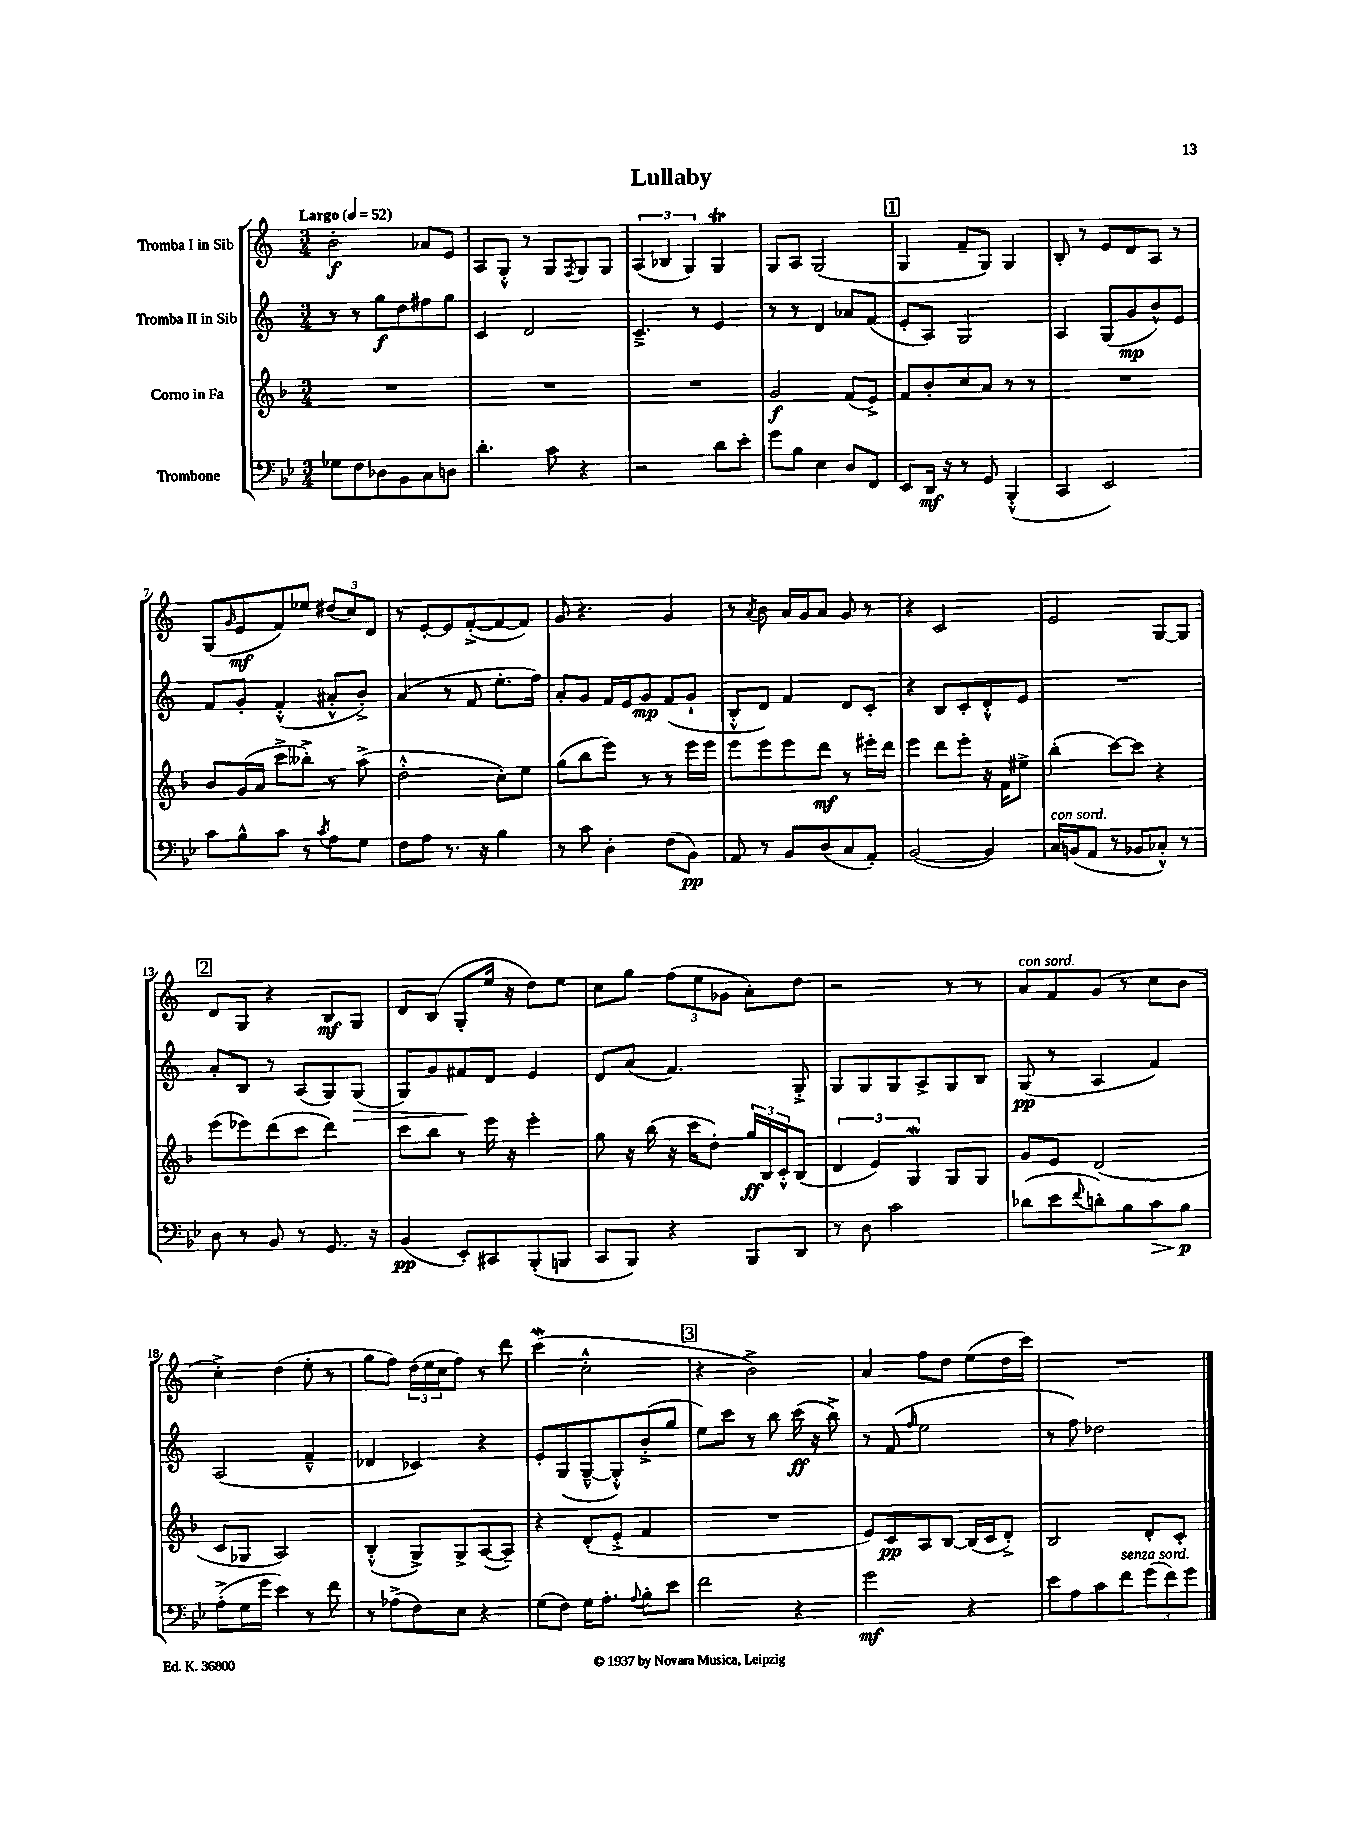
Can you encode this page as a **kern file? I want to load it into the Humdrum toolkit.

**kern	**dynam	**kern	**dynam	**kern	**dynam	**kern	**dynam
*part4	*part4	*part3	*part3	*part2	*part2	*part1	*part1
*staff4	*staff4	*staff3	*staff3	*staff2	*staff2	*staff1	*staff1
*I"Trombone	*	*I"Corno in Fa	*	*I"Tromba II in Sib	*	*I"Tromba I in Sib	*
*clefF4	*	*clefG2	*	*clefG2	*	*clefG2	*
*k[b-e-]	*	*k[b-]	*	*k[]	*	*k[]	*
*M3/4	*	*M3/4	*	*M3/4	*	*M3/4	*
*MM52	*	*MM52	*	*MM52	*	*MM52	*
=1	=1	=1	=1	=1	=1	=1	=1
!	!	!	!	!	!	!LO:TX:a:B:t=Largo	!
8G-X\L	.	2.r	.	8r	.	2b'\	f
8F\	.	.	.	8r	.	.	.
8D-X\	.	.	.	8gg\L	f	.	.
8BB-\	.	.	.	8dd\	.	.	.
8C\	.	.	.	8ff#X\	.	8a-X/L	.
8Dn\J	.	.	.	8gg\J	.	8e/J	.
=2	=2	=2	=2	=2	=2	=2	=2
4.d'\	.	2.r	.	4c/	.	8A/L	.
.	.	.	.	.	.	8G'^^/J	.
.	.	.	.	2d/	.	8r	.
8c\	.	.	.	.	.	8G/L	.
.	.	.	.	.	.	8qF/	.
4r	.	.	.	.	.	8G/	.
.	.	.	.	.	.	8G/J	.
=3	=3	=3	=3	=3	=3	=3	=3
2r	.	2.r	.	4.c~^/	.	(6A/	.
.	.	.	.	.	.	6B-X/	.
.	.	.	.	.	.	6G/)	.
.	.	.	.	8r	.	.	.
8d\L	.	.	.	4e/	.	4GT/	.
8e-'\J	.	.	.	.	.	.	.
=4	=4	=4	=4	=4	=4	=4	=4
8g\L	.	2g/	f	8r	.	8G/L	.
8B-\J	.	.	.	8r	.	8A/J	.
4E-\	.	.	.	4d/	.	(2G/	.
8D/L	.	(8f/L	.	8a-X/L	.	.	.
8FF/J	.	8e^/J)	.	(8f/J	.	.	.
!!LO:REH:place=s1:t=1
=5	=5	=5	=5	=5	=5	=5	=5
8EE-/L	.	8f/L	.	8e'/L	.	4G/	.
16DD/Jk	mf	8b-'/	.	8A/J)	.	.	.
16r	.	.	.	.	.	.	.
8r	.	8cc/	.	2G/	.	8f~/L	.
8GG/	.	8a/J	.	.	.	8G/J)	.
(4BBB-'^^/	.	8r	.	.	.	4G/	.
.	.	8r	.	.	.	.	.
=6	=6	=6	=6	=6	=6	=6	=6
4CC/	.	2.r	.	4A/	.	8B'/	.
.	.	.	.	.	.	8r	.
2EE-/)	.	.	.	(8G/L	.	8e/L	.
.	.	.	.	8g/	mp	8d/	.
.	.	.	.	8b^^/)	.	8A/J	.
.	.	.	.	8e/J	.	8r	.
!!LO:LB:g=z
=7	=7	=7	=7	=7	=7	=7	=7
8c\L	.	8b-/L	.	8f/L	.	(8G/L	.
.	.	.	.	.	.	16qqg/	.
8B-^^\	.	(16g/L	.	8g'/J	.	8e/	mf
.	.	16a/JJ	.	.	.	.	.
8c\J	.	8ccc^\L	.	(4f'^^/	.	8f/)	.
8r	.	8bb--X'^\J)	.	.	.	8ee-X/J	.
8qc/	.	.	.	.	.	.	.
8A\L	.	8r	.	8a#X'^^/L	.	(12dd#X/L	.
.	.	.	.	.	.	12cc/)	.
8G\J	.	(8aa^\	.	8b'^/J)	.	.	.
.	.	.	.	.	.	12d/J	.
=8	=8	=8	=8	=8	=8	=8	=8
8F\L	.	2dd'^^\	.	(4a/	.	8r	.
8A\J	.	.	.	.	.	[8e'/L	.
8.r	.	.	.	8r	.	8e/]	.
.	.	.	.	8f/	.	([8f'^/	.
16r	.	.	.	.	.	.	.
4B-\	.	8cc'\L)	.	8.ee'\L	.	8f/_	.
.	.	8ee\J	.	.	.	8f/J])	.
.	.	.	.	16ff\Jk)	.	.	.
=9	=9	=9	=9	=9	=9	=9	=9
8r	.	(8gg\L	.	8a'/L	.	8g/	.
8c\	.	8bb-\	.	8g/J	.	4.r	.
4D'\	.	8eee\J)	.	16f/LL	.	.	.
.	.	.	.	16e/J	.	.	.
.	.	8r	.	8g/J	mp	.	.
(8F\L	.	8r	.	(8f/L	.	4g/	.
8BB-\J)	pp	16eee\LL	.	8g`/J	.	.	.
.	.	16eee\JJ	.	.	.	.	.
=10	=10	=10	=10	=10	=10	=10	=10
8AA/	.	8eee\L	.	8B'^^/L	.	8r	.
.	.	.	.	.	.	8qa/	.
8r	.	8eee\	.	8d/J)	.	8b\	.
8BB-/L	.	8eee\	.	4f/	.	16a/LL	.
.	.	.	.	.	.	16g/J	.
(8D/	.	8ddd\J	mf	.	.	8a/J	.
8C/	.	8r	.	8d/L	.	8g/	.
8AA'/J)	.	16eee#X'\LL	.	8c'/J	.	8r	.
.	.	16ddd\JJ	.	.	.	.	.
=11	=11	=11	=11	=11	=11	=11	=11
([2BB-/	.	4eee\	.	4r	.	4r	.
.	.	8ddd\L	.	8B/L	.	2c/	.
.	.	8eee'\J	.	8c'/	.	.	.
4BB-/])	.	16r	.	8d'^^/	.	.	.
.	.	16f\KL	.	.	.	.	.
.	.	8ee#X^\J	.	8e/J	.	.	.
=12	=12	=12	=12	=12	=12	=12	=12
!LO:TX:a:i:t=con sord.	!	!	!	!	!	!	!
16C/LL	.	(4bb-'\	.	2.r	.	2e/	.
(16BBn/J	.	.	.	.	.	.	.
8AA/J	.	.	.	.	.	.	.
8r	.	[8ccc\L)	.	.	.	.	.
8BB-X/L	.	8ccc\J]	.	.	.	.	.
8C-X'^^/J)	.	4r	.	.	.	[8G/L	.
8r	.	.	.	.	.	8G/J]	.
!!LO:LB:g=z
!!LO:REH:place=s1:t=2
=13	=13	=13	=13	=13	=13	=13	=13
8D\	.	(8eee\L	.	8a'/L	.	8d/L	.
8r	.	8eee-X\)	.	8B/J	.	8G/J	.
8BB-/	.	(8ddd\	.	8r	.	4r	.
8r	.	8ccc\J	.	(8A/L	.	.	.
8.GG/	.	4ddd\)	.	8G/)	.	8B/L	mf
!	!	!	!	!	!LO:HP:b	!	!
.	.	.	.	(8G/J	>	8G/J	.
16r	.	.	.	.	.	.	.
=14	=14	=14	=14	=14	=14	=14	=14
(4BB-/	pp	8ccc\L	.	8G/L)	.	8d/L	.
.	.	8bb-\J	.	8g/	.	(8B/J	.
8EE-'/L)	.	8r	.	8f#X/	.	8G'/L	.
8CC#X/	.	16eee\	.	8d/J	]	16ee/Jk	.
.	.	16r	.	.	.	16r	.
(8BBB-'/	.	4eee'\	.	4e/	.	8dd\L)	.
8BBBn/J	.	.	.	.	.	8ee\J	.
=15	=15	=15	=15	=15	=15	=15	=15
8CC/L	.	8gg\	.	8d/L	.	8cc\L	.
8BBB-/J)	.	16r	.	(8a/J	.	8gg\J	.
.	.	(16bb-\	.	.	.	.	.
4r	.	16r	.	4.f/)	.	(12ff\L	.
.	.	16ccc\KL	.	.	.	.	.
.	.	.	.	.	.	12ee\	.
.	.	8dd'\J)	.	.	.	.	.
.	.	.	.	.	.	12g-X\J	.
8BBB-/L	.	24gg/LL	ff	.	.	8a'\L)	.
.	.	24B-/	.	.	.	.	.
.	.	24c'^^/J	.	.	.	.	.
8DD/J	.	(8B-/J	.	8G'^/	.	8dd\J	.
=16	=16	=16	=16	=16	=16	=16	=16
8r	.	6d/	.	8G/L	.	2r	.
8D\	.	.	.	8G/	.	.	.
.	.	6e/)	.	.	.	.	.
2c\	.	.	.	8G/	.	.	.
.	.	6GW/	.	.	.	.	.
.	.	.	.	8A^/	.	.	.
.	.	8G/L	.	8G/	.	8r	.
.	.	8G/J	.	8B/J	.	8r	.
=17	=17	=17	=17	=17	=17	=17	=17
!	!	!	!	!	!	!LO:TX:a:i:t=con sord.	!
(8d-X\L	.	8g/L	.	(8G/	pp	8a/L	.
8e-\	.	8e/J	.	8r	.	8f/	.
8qqf/	.	.	.	.	.	.	.
8dn'\)	.	(2d/	.	4A/	.	(8g/J	.
8B-\	.	.	.	.	.	8r	.
!	!LO:HP:b	!	!	!	!	!	!
8c\	>	.	.	4f/)	.	8cc\L	.
8B-\J	p	.	.	.	.	8b\J	.
.	]	.	.	.	.	.	.
!!LO:LB:g=z
=18	=18	=18	=18	=18	=18	=18	=18
(8A'^\L	.	8c/L	.	(2A/	.	4cc'^\)	.
16G\L	.	8G-X/J	.	.	.	.	.
16g\JJ	.	.	.	.	.	.	.
4e-\)	.	2A/)	.	.	.	(4dd\	.
8r	.	.	.	4f~^^/	.	8ee'\	.
8f\	.	.	.	.	.	8r	.
=19	=19	=19	=19	=19	=19	=19	=19
8r	.	(4B-'^^/	.	4d-X/	.	8gg\L	.
(8A-X^\L	.	.	.	.	.	8ff\J)	.
8F\)	.	8G^/L)	.	4c-X/)	.	(24dd\LL	.
.	.	.	.	.	.	24ee\	.
.	.	.	.	.	.	24cc\J	.
8E-\J	.	8G^/	.	.	.	8ff\J)	.
4r	.	([8A/	.	4r	.	8r	.
.	.	8A~/J])	.	.	.	8ddd\	.
=20	=20	=20	=20	=20	=20	=20	=20
(8G\L	.	4r	.	8e'/L	.	(4cccw\	.
8F\J)	.	.	.	(8G/	.	.	.
16G\KL	.	(8d'/L	.	[8G~^^/	.	2cc'^^\	.
8.A'\J	.	.	.	.	.	.	.
.	.	8e'^/J	.	8G'^^/])	.	.	.
8qqA/	.	.	.	.	.	.	.
8B-'\L	.	4f/	.	(8b'^/	.	.	.
8e-\J	.	.	.	8gg/J	.	.	.
!!LO:REH:place=s1:t=3
=21	=21	=21	=21	=21	=21	=21	=21
2f\	.	2.r	.	8ee\L)	.	4r	.
.	.	.	.	8ccc\J	.	.	.
.	.	.	.	8r	.	2b^\)	.
.	.	.	.	8bb\	.	.	.
4r	.	.	.	(16ccc\	ff	.	.
.	.	.	.	16r	.	.	.
.	.	.	.	8bb^\)	.	.	.
=22	=22	=22	=22	=22	=22	=22	=22
2g\	mf	8e/L)	.	8r	.	4a/	.
.	.	8c/	pp	(8f/	.	.	.
.	.	.	.	16qqff/	.	.	.
.	.	8A/	.	2ee\	.	8ff\L	.
.	.	[8B-/J	.	.	.	8dd\J	.
4r	.	(16B-/LL]	.	.	.	(8ee\L	.
.	.	16c/J	.	.	.	.	.
.	.	8d'^/J)	.	.	.	16dd\L	.
.	.	.	.	.	.	16ccc\JJ)	.
=23	=23	=23	=23	=23	=23	=23	=23
8e-\L	.	2B-/	.	8r	.	2.r	.
8A\	.	.	.	8ff\)	.	.	.
8c\	.	.	.	2dd-X\	.	.	.
!LO:TX:a:i:t=senza sord.	!	!	!	!	!	!	!
8f\J	.	.	.	.	.	.	.
(12g\L	.	8d'/L	.	.	.	.	.
12f\)	.	.	.	.	.	.	.
.	.	8c'/J	.	.	.	.	.
12g\J	.	.	.	.	.	.	.
==	==	==	==	==	==	==	==
*-	*-	*-	*-	*-	*-	*-	*-
